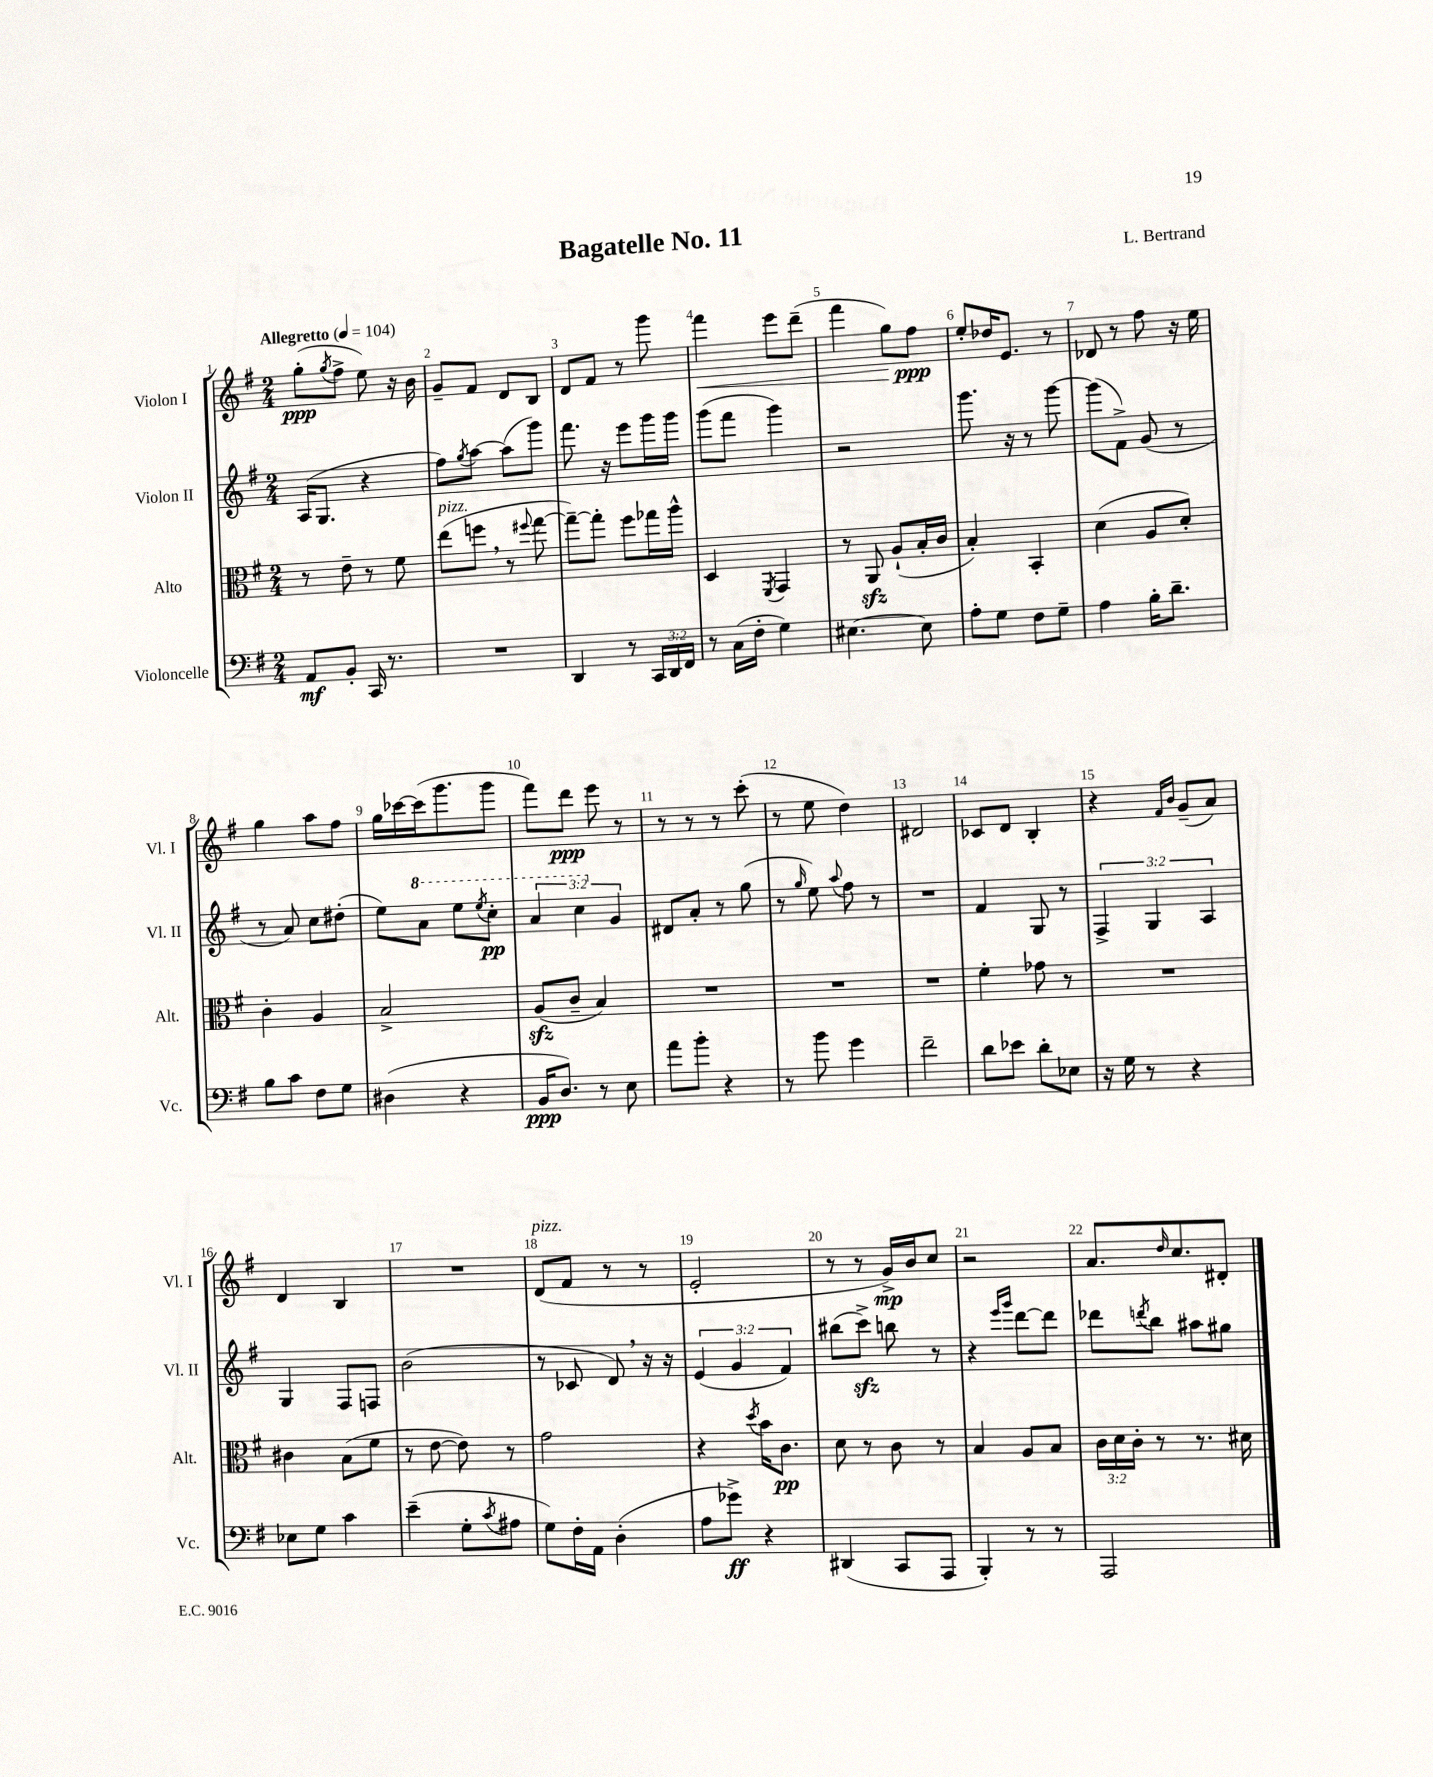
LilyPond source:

\header { title = "Bagatelle No. 11" composer = "L. Bertrand" }
<<
\new StaffGroup <<
\new Staff = "s0" \with { instrumentName = "Violon I" shortInstrumentName = "Vl. I" } {
    \clef treble \key g \major \numericTimeSignature \time 2/4 \tempo "Allegretto" 4 = 104
    g''8-.\ppp( \acciaccatura { g''8 } fis''8-> e''8) r16 b'16 |
    g'8-- fis'8 d'8 b8 |
    d'8 fis'8 r8 g'''8 |
    fis'''4\< e'''8 d'''8--( |
    fis'''4 g''8) fis''8\ppp\! |
    e''8-. des''16 e'8. r8 |
    des'8 r8 fis''8 r16 e''16 |
    g''4 a''8 fis''8 |
    g''16 ces'''16~ ces'''16( g'''8. g'''8 |
    fis'''8) d'''8\ppp e'''8 r8 |
    r8 r8 r8 c'''8-.( |
    r8 e''8 d''4) |
    dis'2 |
    ces'8 d'8 b4-. |
    r4 \grace { fis'16 b'16 } g'8--( a'8) |
    d'4 b4 |
    R2 |
    d'8^\markup { \italic "pizz." }( fis'8 r8 r8 |
    e'2-. |
    r8 r8 g'16->\mp) b'16 c''8 |
    r2 |
    a'8. \grace { d''16 } c''8. dis'8-. \bar "|." |
}
\new Staff = "s1" \with { instrumentName = "Violon II" shortInstrumentName = "Vl. II" } {
    \clef treble \key g \major \numericTimeSignature \time 2/4 \override Staff.TupletNumber.text = #tuplet-number::calc-fraction-text
    a16( g8. r4 |
    fis''8) \acciaccatura { g''8 } a''8~ a''8( g'''8) |
    fis'''8. r16 e'''8 g'''16 g'''16 |
    g'''8( fis'''8 g'''4) |
    r2 |
    g'''8. r16 r8 g'''8~ |
    g'''8( fis'8->) g'8( r8 |
    r8 a'8) c''8 dis''8-.( |
    e''8) \ottava #1 a''8 e'''8 \acciaccatura { e'''8 } c'''8-.\pp |
    \tuplet 3/2 { a''4 c'''4 \ottava #0 g'4 } |
    dis'8 a'8-. r8 g''8( |
    r8 \grace { g''16 } e''8) \appoggiatura { a''8 } fis''8 r8 |
    R2 |
    fis'4 g8 r8 |
    \tuplet 3/2 { fis4-> g4 a4 } |
    g4 fis8 f8 |
    b'2( |
    r8 ces'8 d'8) \breathe r16 r16 |
    \tuplet 3/2 { e'4( g'4 fis'4) } |
    bis''8( c'''8->\sfz) b''8 r8 |
    r4 \grace { e'''16 g'''16 } d'''8~ d'''8 |
    des'''8 \acciaccatura { d'''8 } b''8 ais''8 gis''8 \bar "|." |
}
\new Staff = "s2" \with { instrumentName = "Alto" shortInstrumentName = "Alt." } {
    \clef alto \key g \major \numericTimeSignature \time 2/4 \override Staff.TupletNumber.text = #tuplet-number::calc-fraction-text
    r8 e'8-- r8 fis'8 |
    e''8^\markup { \italic "pizz." }( f''8 \breathe r8 \appoggiatura { fis''8 } g''8~ |
    g''8~--) g''8-. fis''8 ges''16 a''16-^ |
    d4 \acciaccatura { fis,8 } g,4 |
    r8 a,8\sfz a8-!( b16-. c'16 |
    b4-.) b,4-. |
    d'4( a8 d'8-.) |
    c'4-. a4 |
    b2-> |
    a8\sfz( c'8-- b4) |
    R2 |
    R2 |
    R2 |
    fis'4-. ges'8 r8 |
    R2 |
    cis'4 b8( fis'8 |
    r8 e'8~ e'8) r8 |
    g'2 |
    r4 \acciaccatura { d''8 } b'16 c'8.\pp |
    d'8 r8 c'8 r8 |
    b4 a8 b8 |
    \tuplet 3/2 { c'16 d'16 c'16-. } r8 r8. dis'16 \bar "|." |
}
\new Staff = "s3" \with { instrumentName = "Violoncelle" shortInstrumentName = "Vc." } {
    \clef bass \key g \major \numericTimeSignature \time 2/4 \override Staff.TupletNumber.text = #tuplet-number::calc-fraction-text
    a,8\mf b,8-. c,16 r8. |
    R2 |
    d,4 r8 \tuplet 3/2 { c,16 d,16 fis,16 } |
    r8 c16( fis16-. g4) |
    eis4.~ eis8 |
    a8-. g8 fis8 g8-- |
    a4 b16-. d'8.-- |
    b8 c'8 fis8 g8 |
    dis4( r4 |
    b,16\ppp d8.) r8 e8 |
    a'8 b'8-. r4 |
    r8 b'8 g'4 |
    fis'2-- |
    d'8 ees'8 d'8-. ees8 |
    r16 g16 r8 r4 |
    ees8 g8 c'4 |
    e'4--( g8-. \acciaccatura { c'8 } ais8 |
    g8) fis16-. a,16 d4-.( |
    a8 ges'8->\ff) r4 |
    dis,4( c,8 a,,8 |
    b,,4-.) r8 r8 |
    a,,2 \bar "|." |
}
>>
>>
\layout { \context { \Score \override BarNumber.break-visibility = ##(#f #t #t) barNumberVisibility = #all-bar-numbers-visible } }
